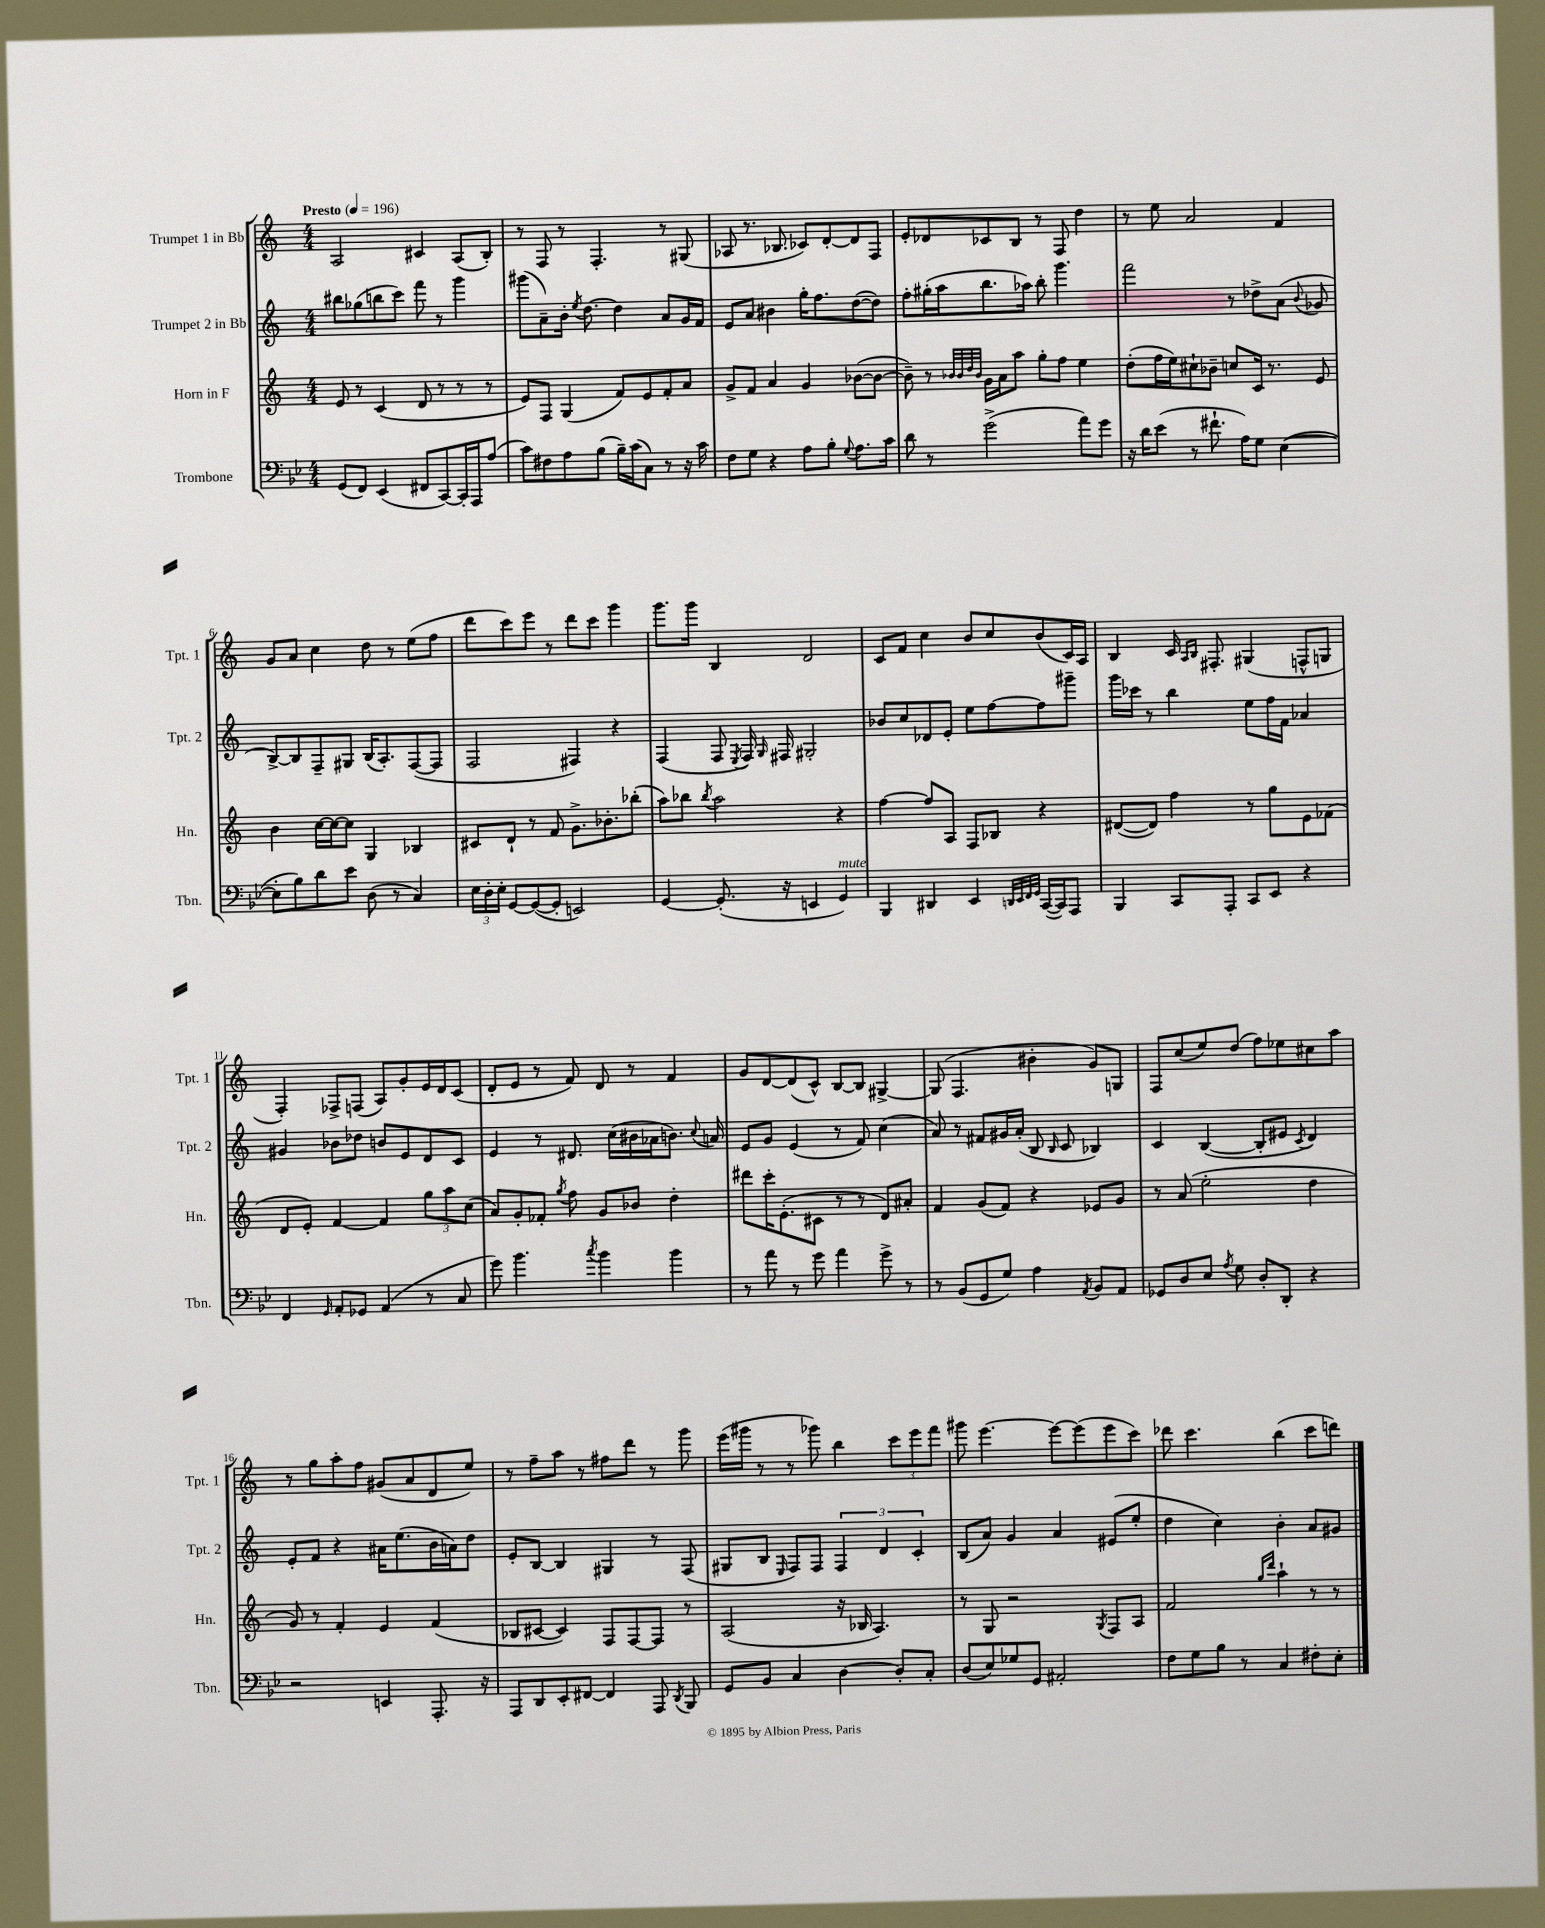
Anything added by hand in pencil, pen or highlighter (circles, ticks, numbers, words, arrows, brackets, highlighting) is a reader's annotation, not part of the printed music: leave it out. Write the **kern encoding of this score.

**kern	**kern	**kern	**kern
*staff4	*staff3	*staff2	*staff1
*clefF4	*clefG2	*clefG2	*clefG2
*k[b-e-]	*k[]	*k[]	*k[]
*M4/4	*M4/4	*M4/4	*M4/4
*MM196	*MM196	*MM196	*MM196
(8GG	8e	8bb#	2A
8FF)	8r	(8gg-	.
(4EE-	(4c	8bb	.
.	.	8ccc)	.
8FF#	8d	8fff	4c#
[8CC)	8r	8r	.
16CC']	8r	4ggg	(8A
16AAA	.	.	.
(8A	8r	.	8B')
=	=	=	=
8c)	8e)	(8ggg#	8r
8F#	8F	8a~)	8F
8A	(4G	16b'	8r
.	.	8qee	.
.	.	[8.dd	.
(8B-	.	.	4.F'
16B-~)	8f)	4dd]	.
(16c	.	.	.
8C)	8e	.	.
8r	8f'	8a	8r
16r	8a	16g	(8G#
16c	.	16f	.
=	=	=	=
8F	8g^	8e	8A-
8G	8f	8a	8.r
4r	4a	4b#	.
.	.	.	8.B-
8A	4g	16gg'	8c-)
.	.	8.ff	.
8B-'	.	.	[8d'
8qqG	.	.	.
8.A	([8b-	([8dd	8d]
.	8b-_	8dd])	8F
16c	.	.	.
=	=	=	=
8d	8b-~])	8ff'	8e'
8r	8r	(16gg#'	8d-
.	.	16aa	.
.	32qqb-	.	.
.	32qqb-	.	.
.	32qqdd	.	.
.	32qqb-	.	.
(2g^	16g	8.bb	8c-
.	16a	.	.
.	8aa	.	8B
.	.	16aa-)	.
.	8gg'	8bb'	8r
.	8ff	4.ggg	8F
8a)	4ee	.	4dd
8g	.	.	.
=	=	=	=
16r	(8dd'	2fff	8r
16d	.	.	.
(8e-	16ff	.	8ee
.	16ee)	.	.
8r	8cc#`	.	2a
8.f#`	8b-~	.	.
.	8cc	8r	.
16A)	.	.	.
8G	16c	8dd-^	.
.	8.r	.	.
([4E-	.	(8a	4f
.	.	8qqb	.
.	8e	8g-	.
=	=	=	=
8E-']	4b	[8B^)	8g
8B-)	.	8B]	8a
8d	[16cc	8F~	4cc
.	16cc_	.	.
8e-	8cc]	8G#	.
(8D	4G	(16B	8dd
.	.	8.A')	.
8r	.	.	8r
4C)	4B-	([8F	(8ee
.	.	8F]	8ff
=	=	=	=
24E-	8c#	2F	8ddd
24D'	.	.	.
24E-'	.	.	.
[8GG	8d`	.	8ccc)
(8GG_	8r	.	8eee
8GG']	8f	.	8r
2EE)	8.g^	4F#)	8ddd
.	.	.	8ccc
.	8.b-'	.	.
.	.	4r	4ggg
.	(8bb-'	.	.
=	=	=	=
[4GG	8aa)	(4F	8.ggg
.	8bb-	.	.
.	.	.	16ggg
.	8qbb-	.	.
(8.GG']	2aa	8F	4B
.	.	8qE	.
.	.	16F)	.
.	.	16qqG	.
16r	.	16F#	.
4EE	.	2G#'	2d
4GG)	4r	.	.
=	=	=	=
4BBB-	[4ff	8b-	8c
.	.	8cc	8f
4DD#	8ff]	8d-	4cc
.	8A	8e'	.
4EE-	8F	8ee	8b
.	8B-	[8ff	8cc
32qqDD	.	.	.
32qqEE-	.	.	.
32qqFF	.	.	.
32qqGG	.	.	.
([16CC	4r	8ff]	(8b
16CC])	.	.	.
8AAA	.	8ggg#~	16c)
.	.	.	16A
=	=	=	=
4BBB-	([8d#	16ggg	4B
.	.	16ccc-	.
.	8d#])	8r	.
8CC	4ff	4bb	16c
.	.	.	16qqA
.	.	.	16qqB
.	.	.	8.F#'
8AAA'	.	.	.
8CC	8r	8ee	(4G#
8EE-	8gg	16ff	.
.	.	16f	.
4r	8e	4a-	8F^^
.	(8f-	.	8G
=	=	=	=
4FF	8d	4g#	4F')
.	8e')	.	.
16qqGG	.	.	.
8AA'	[4f	8b-	8F-^
8GG-	.	8dd-	(8F
(4AA	4f]	8b	8A)
.	.	8e	8g'
8r	12gg	8d	16e
.	.	.	16d
.	12aa	.	.
8C	.	8c	(8c
.	(12cc	.	.
=	=	=	=
8g)	8a)	4e	8d'
4.b-	8g'	.	8e
.	8f-'	8r	8r
.	8qgg	.	.
.	8ff	8.d#	8f)
8qcc	.	.	.
4b-	8g	.	8d
.	.	(16cc	.
.	8b-	16b#	8r
.	.	16a-	.
4b-	4dd'	8.b)	4f
.	.	8qqcc	.
.	.	16a	.
=	=	=	=
8r	8ddd#	8e	8g
8a	16ccc'	8g	[8d
.	(8.e'	.	.
8r	.	(4e	(8d]
8g	8c#	.	8c^^)
4a	8r	8r	[8B
.	8r	8f)	8B]
8g^	8d)	(4cc	[4G#^
8r	8a#'	.	.
=	=	=	=
8r	4f	8a)	(8G#]
(8BB-	.	8r	4.F
8GG	(8g	8f#	.
8G)	8f)	16g#	.
.	.	(16a'	.
4A	4r	8B	4b#'
.	.	16qqB	.
.	.	8c	.
8qAA	.	.	.
8BB-	8e-	4B-)	8g)
8AA	8g	.	8G
=	=	=	=
8GG-	8r	4c	8F
8D	(8a	.	(8cc
8E-	2ee'	([4B	8ee)
8qA	.	.	.
8G	.	.	(8dd
8D'	.	8B']	8ff)
8DD'	.	8e#	8ee-
.	.	8qc	.
4r	4dd	4d)	8cc#
.	.	.	8aa
=	=	=	=
2r	8g)	8e'	8r
.	8r	8f	8gg
.	4f'	4r	8aa'
.	.	.	8ff
4EE	4e	16a#	(8g#
.	.	(8.ee	.
.	.	.	8a
8.AAA'	(4f	16b	8d
.	.	16a)	.
.	.	8dd	8ee)
16r	.	.	.
=	=	=	=
8AAA	8B-	8e'	8r
8DD	[8c#	[8B	8ff~
8EE-'	4c#])	4B]	8aa
[8FF#	.	.	8r
4FF#]	8F	4G#	8ff#
.	[8F	.	8ddd
8AAA	8F]	8r	8r
8qDD	.	.	.
8BBB-	8r	(8F	8ggg
=	=	=	=
8GG	(2A	8G#	(16eee
.	.	.	16ggg#
8BB-	.	8B	8r
.	.	16qqE	.
4C	.	8F)	8r
.	.	8F	8ggg-)
[4D	16r	6F	4bb
.	16B-	.	.
.	4.A)	.	.
.	.	6d	.
8D']	.	.	12ccc
.	.	6c'	12eee
8C'	.	.	.
.	.	.	12fff
=	=	=	=
(8D	8r	(8B	8ggg#
8E-)	8G	8a)	[4.eee
8G-	2r	4g	.
8GG	.	.	.
2AA#'	.	4a	8eee_
.	.	.	(8eee]
.	8qG	.	.
.	8F	(8e#	8eee
.	8A	8ee'	8ccc)
=	=	=	=
8F	2f	4dd	8ddd-
8G	.	.	4.ccc
8B-	.	4cc)	.
8r	.	.	.
.	16qqgg	.	.
.	16qqddd	.	.
4C	4aa`	4b'	(4bb
8F#'	8r	8a	8ccc
8E-'	8r	8g#	8ddd)
==	==	==	==
*-	*-	*-	*-
